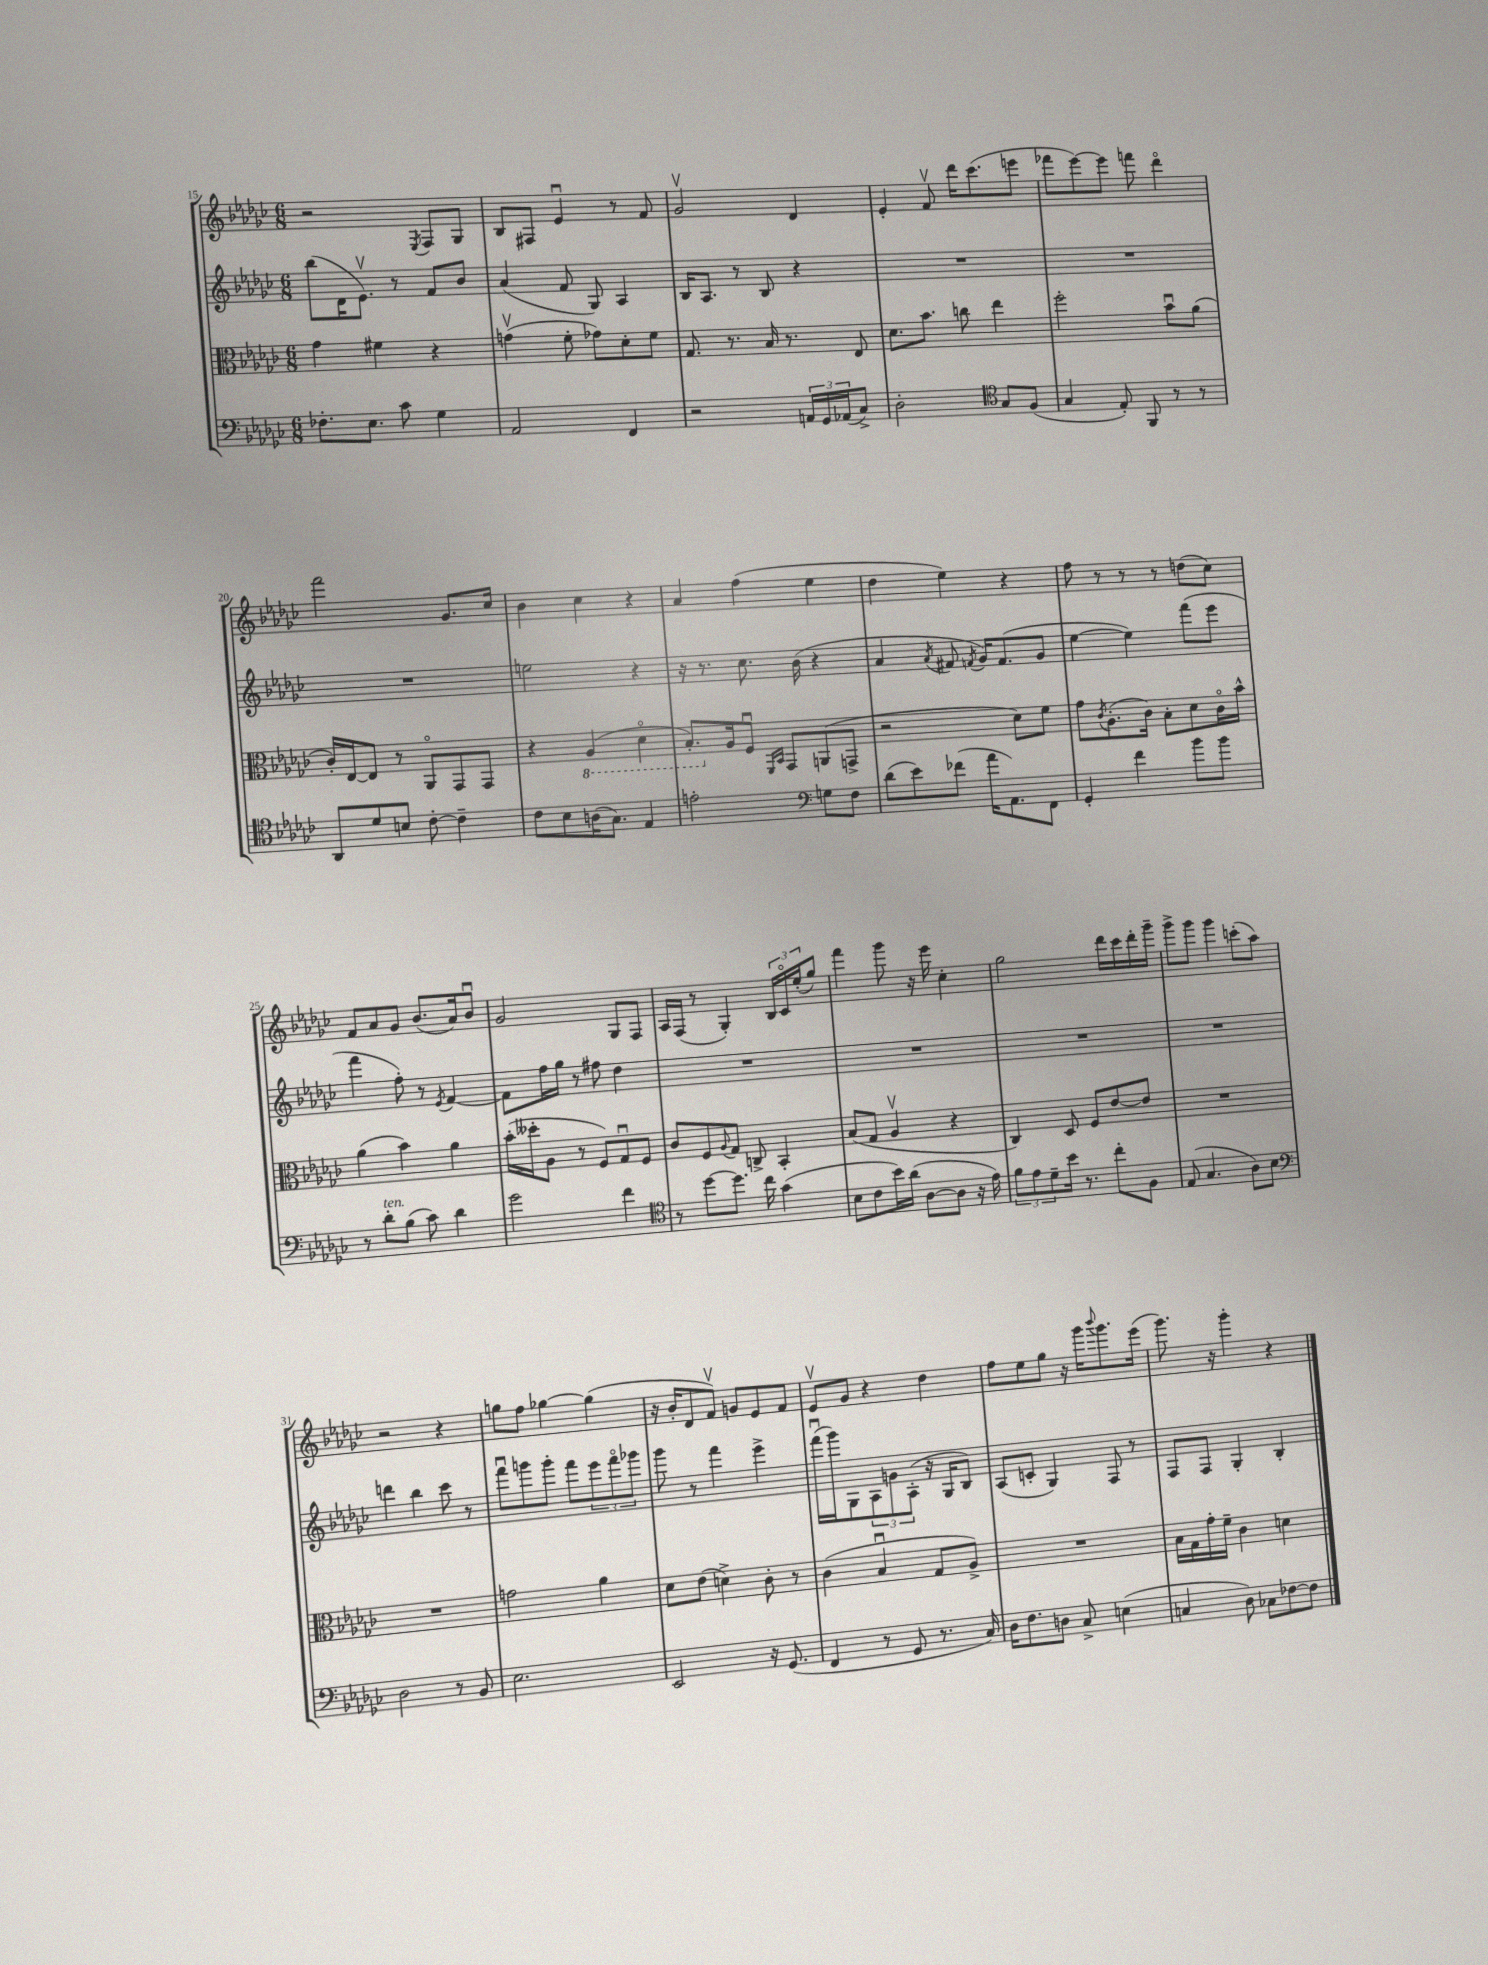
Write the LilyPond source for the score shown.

<<
\new StaffGroup <<
\new Staff = "s0" {
    \clef treble \key ges \major \numericTimeSignature \time 6/8
    r2 \acciaccatura { ees8 } f8 ges8 |
    bes8 fis8 ees'4\downbow r8 f'8 |
    ges'2\upbow des'4 |
    ees'4-. f'8\upbow des'''16 ces'''8.( e'''8 |
    fes'''8 ees'''8~) ees'''8 f'''8 des'''4\flageolet |
    f'''2 ges'8. ces''16 |
    bes'4 ces''4 r4 |
    aes'4 f''4( ees''4 |
    des''4 ees''4) r4 |
    f''8 r8 r8 r8 d''8( ces''8) |
    f'8 aes'8 ges'8 bes'8.( aes'16) bes'8\downbow |
    ges'2 ges8 f8 |
    aes16 f16( r8 ges4-.) \tuplet 3/2 { bes16 ces'16\flageolet ees''16-.( } ges''8) |
    f'''4 ges'''8 r16 ees'''16 ces''4-. |
    ges''2 des'''16 ces'''16 des'''16-. ges'''16-- |
    ges'''8-> ges'''8 ges'''4 c'''8-.( aes''8) |
    r2 r4 |
    g''8 f''8 ges''4~ ges''4( |
    r16 bes'16-. des'8 f'8\upbow) g'8 ees'8 f'8 |
    ees'8\upbow ges'8 r4 des''4 |
    f''8 ees''8 ges''8 r16 ges'''16 \appoggiatura { bes'''8 } ges'''8. ees'''16( |
    ges'''8.) r16 ges'''4-. r4 \bar "|." |
}
\new Staff = "s1" {
    \clef treble \key ges \major \numericTimeSignature \time 6/8
    bes''8( des'16 ees'8.\upbow) r8 f'8 bes'8 |
    aes'4( f'8 ges8) aes4 |
    bes16 aes8. r8 bes8 r4 |
    R2. |
    R2. |
    R2. |
    e''2 r4 |
    r16 r8. ces''8. bes'16( r4 |
    aes'4 \acciaccatura { aes'8 } fis'8 \acciaccatura { f'8 } ges'16) f'8.( ges'8 |
    ees''4~ ees''4) f'''8( ees'''8 |
    f'''4 f''8-.) r8 \acciaccatura { ees'8 } f'4~ |
    f'8 f''16 ges''16 r8 fis''8 des''4 |
    R2. |
    R2. |
    R2. |
    R2. |
    d'''4 bes''4 ces'''8 r8 |
    f'''8\downbow g'''8 g'''8-. f'''8 \tuplet 3/2 { ees'''8 f'''8\flageolet ges'''8 } |
    ges'''8 r8 f'''4 ees'''4-> |
    f'''16\downbow( ges'''16) ges8 \tuplet 3/2 { aes8 g'8 aes8-.( } r16 ges16 bes8) |
    aes8( c'8-. ges4) f8 r8 |
    f8 f8 ges4-. bes4-. \bar "|." |
}
\new Staff = "s2" {
    \clef alto \key ges \major \numericTimeSignature \time 6/8
    ges'4 fis'4 r4 |
    g'4\upbow( f'8-. ges'8) des'8-. f'8 |
    ges8. r8. bes16 r8. ees8 |
    des'8. bes'8. c''8 ees''4 |
    f''2-. bes'8\downbow aes'8( |
    ces'16-.) ees16~ ees8 r8 aes,8\flageolet ges,8 ges,8 |
    r4 \ottava #-1 aes,4( des4\flageolet |
    bes,8.-.) \ottava #0 aes16 f8\downbow \grace { f,16 bes,16 } ges,8 a,8( g,8-> |
    r2 des'8) f'8 |
    ges'8 \acciaccatura { ces'8 } aes8.-.( ces'16) bes8-. des'8 ces'16\flageolet bes'16-^ |
    aes'4( bes'4) aes'4 |
    bes'16-.( deses''16-. aes8 r8 f8) ges8\downbow f8 |
    ces'8 f8 \appoggiatura { aes8 } ges8 c8-> bes,4-. |
    bes8( ges8 aes4\upbow r4 |
    ces4) des8 f8 ees'8~ ees'8 |
    R2. |
    R2. |
    g'2 aes'4 |
    des'8 ees'8( d'4->) ces'8-. r8 |
    ces'4( bes4\downbow ges8 aes8->) |
    R2. |
    bes16 ges16 ges'16-. f'16-- ces'4 d'4 \bar "|." |
}
\new Staff = "s3" {
    \clef bass \key ges \major \numericTimeSignature \time 6/8
    fes8.-. ees8. ces'8 ges4 |
    aes,2 f,4 |
    r2 \tuplet 3/2 { a,16 ges,16 aes,16( } ces8->) |
    des2-. \clef tenor ges8 f8( |
    ges4 ees8-.) f,8 r8 r8 |
    aes,8 des'8 b8 ces'8~-. ces'4-- |
    ces'8 bes8 a16( ges8.) ees4 |
    e'2-. \clef bass g8 f8 |
    des'8( ees'8) fes'8( aes'16 aes,8.) f,8 |
    ges,4-. f'4 bes'8 bes'8 |
    r8 des'8-.^\markup { \italic "ten." } bes8( ces'8) des'4 |
    ges'2 f'4 |
    \clef tenor r8 des''8~ des''8. ces''16 ges'4( |
    bes8 ces'8 bes'16) aes'16( aes8~ aes8 r16 ees'16) |
    \tuplet 3/2 { f'8 ees'8 des'8-- } bes'16 r8. ces''8-. f8 |
    ees8( ges4. aes8) bes8 |
    \clef bass des2 r8 bes,8 |
    ees2. |
    ees,2 r16 ges,8.( |
    f,4 r8 ges,8 r8. ces16) |
    des16 f8. d8 ces8-> e4( |
    c4 des8) ces8 fes8~ fes8 \bar "|." |
}
>>
>>
\layout { \context { \Score currentBarNumber = #15 } }
